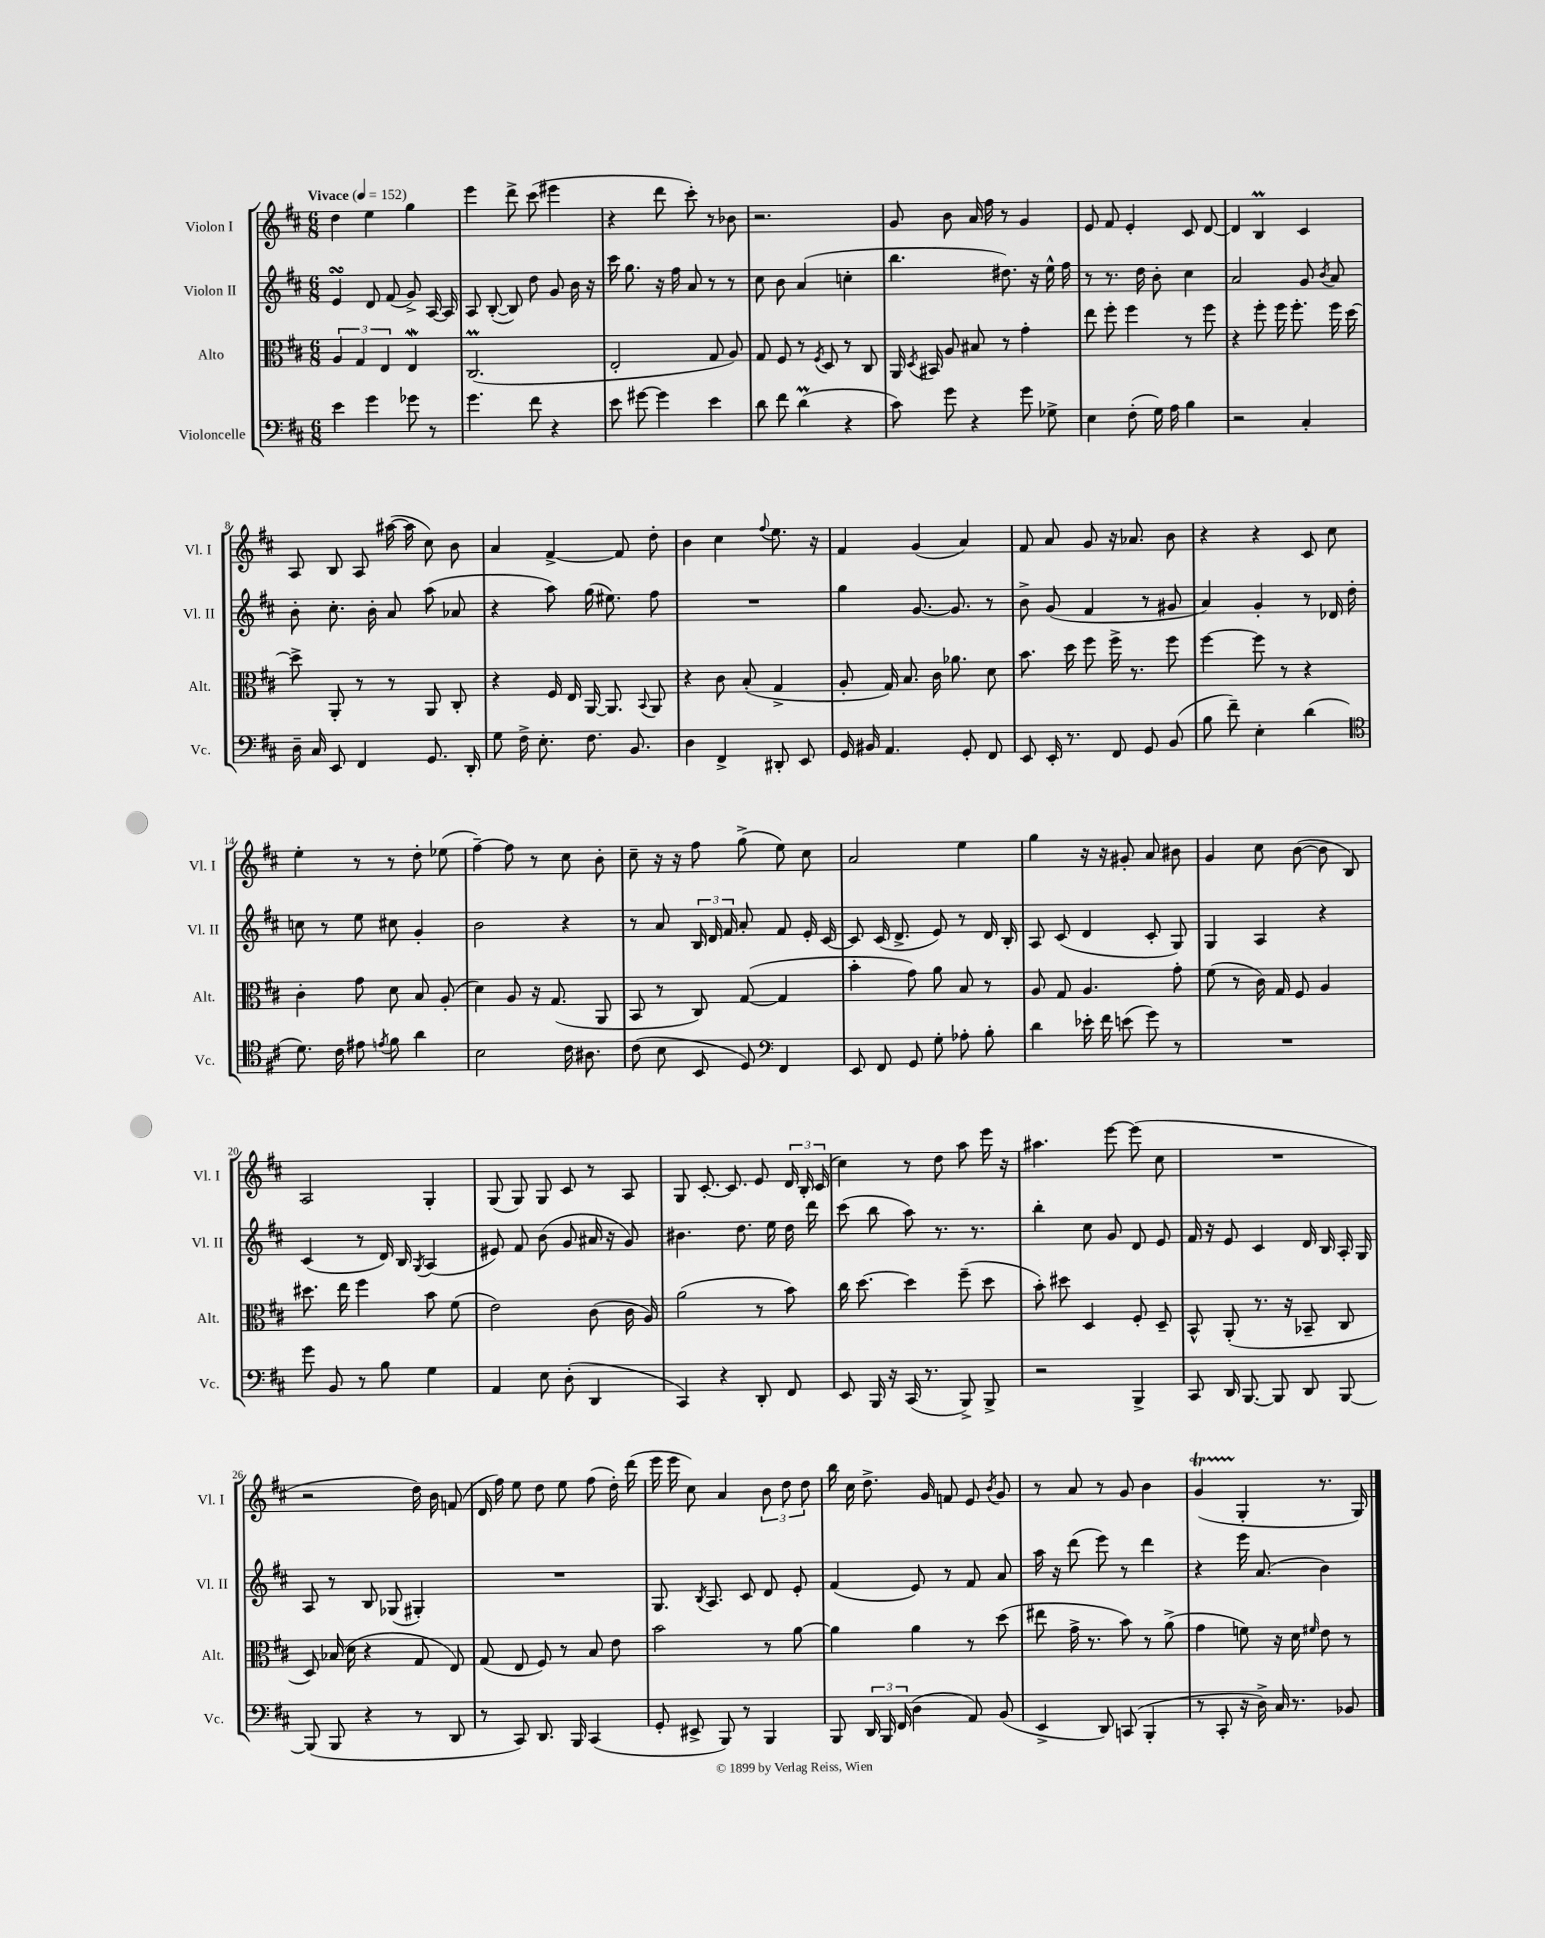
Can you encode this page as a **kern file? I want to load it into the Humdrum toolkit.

**kern	**kern	**kern	**kern
*staff4	*staff3	*staff2	*staff1
*clefF4	*clefC3	*clefG2	*clefG2
*k[f#c#]	*k[f#c#]	*k[f#c#]	*k[f#c#]
*M6/8	*M6/8	*M6/8	*M6/8
*MM152	*MM152	*MM152	*MM152
4e	6A	4e	4dd
.	6G	.	.
4g	.	8d	4ee
.	6E	.	.
.	.	(8f#	.
8g-	4E	8g^)	4gg
8r	.	[16A	.
.	.	16A]	.
=	=	=	=
4.g	(2.C#	8A	4eee
.	.	([8B'	.
.	.	8B])	8ddd^
8f#	.	8dd	(8ccc#
4r	.	8g	4eee#
.	.	16b	.
.	.	16r	.
=	=	=	=
8e	2E'	16ccc#	4r
.	.	8.gg	.
[8g#	.	.	.
4g#]	.	16r	8ddd
.	.	16ff#	.
.	.	8a	8ccc#')
4e	8G	8r	8r
.	8A)	8r	8b-
=	=	=	=
8d	8G	8cc#	2.r
8f#	8F#	8b	.
(4d	8r	(4a	.
.	8qF#	.	.
.	8D	.	.
4r	8r	4cc'	.
.	8C#	.	.
=	=	=	=
8c#)	16AA	4.bb	8g
.	8qD	.	.
.	16BB#	.	.
8g	8A	.	8b
4r	8B#	.	16a
.	.	.	16ff#
.	8r	8.dd#)	8r
8g	4g'	.	4g
.	.	16r	.
8G-^	.	16ee^^	.
.	.	16ff#	.
=	=	=	=
4E	8ee	8r	8e
.	8ff#'	8.r	8f#
(8F#'	4ff#	.	4e'
.	.	16dd	.
16G)	.	8b'	.
16A	.	.	.
4B	8r	4cc#	8c#
.	8ff#	.	[8d
=	=	=	=
2r	4r	2a	4d]
.	8ff#'	.	4B
.	16ff#	.	.
.	8.ff#'	.	.
4C#'	.	8g	4c#
.	.	8qb	.
.	16ff#	8a	.
.	[16dd	.	.
=	=	=	=
16D~	8dd^]	8b'	8A
16C#	.	.	.
8EE	8AA'	8.cc#'	8B
4FF#	8r	.	8A
.	.	16b'	.
.	8r	8a	([16aa#
.	.	.	16aa#]
8.GG	8AA	(8aa	8cc#)
.	8C#'	8a-	8b
16DD'	.	.	.
=	=	=	=
8G	4r	4r	4a
16F#^	.	.	.
8.E'	.	.	.
.	16F#	8aa)	[4f#^
.	16E	.	.
8.F#	[16AA	(16gg	.
.	8.AA]	8.ee#)	.
.	.	.	8f#]
8.BB	.	.	.
.	8qqBB	.	.
.	8AA	8ff#	8dd'
=	=	=	=
4D	4r	2.r	4b
4FF#^	8c#	.	4cc#
.	(8B'	.	.
.	.	.	8qqff#
8DD#'	4G^	.	8.ee
8EE	.	.	.
.	.	.	16r
=	=	=	=
16GG	8A'	4gg	4f#
16BB#	.	.	.
4.AA	16G)	.	.
.	8.B	.	.
.	.	[8.g	(4g
.	16c#	.	.
.	8.a-	8.g]	.
8GG'	.	.	4a)
8FF#	8d	8r	.
=	=	=	=
8EE	8.b	8b^	8f#
16EE'	.	(8g	8a
8.r	16dd	.	.
.	8ff#	4f#	8g
8FF#	16ff#^	.	16r
.	8.r	.	8.a-
8GG	.	8r	.
(8BB	8ff#	8g#	8b
=	=	=	=
8B	[4ff#	4a)	4r
8f#~)	.	.	.
4E'	8ff#]	4g'	4r
.	8r	.	.
(4d	4r	8r	8c#
.	.	16d-	8cc#
.	.	16dd'	.
=	=	=	=
*clefC4	*	*	*
8.d)	4c#'	8cc	4ee'
.	.	8r	.
16c#	.	.	.
8e#	8g	8ee	8r
8qe	.	.	.
8f#	8d	8cc#	8r
4a	8B	4g'	8dd'
.	(8A'	.	(8ee-
=	=	=	=
2B	4d)	2b	[4ff#~)
.	8A	.	8ff#]
.	16r	.	8r
.	(8.G	.	.
16c#	.	4r	8cc#
8.A#	.	.	.
.	8AA	.	8b'
=	=	=	=
(8c#	8BB	8r	8cc#~
8B	8r	8a	16r
.	.	.	16r
8BB	8C#)	24B	8ff#
.	.	24d	.
.	.	24f#	.
8D)	([8G	8a'	(8gg^
*clefF4	*	*	*
4FF#	4G]	8f#	8ee)
.	.	16e'	8cc#
.	.	[16c#	.
=	=	=	=
8EE	4b'	8c#]	2a
8FF#	.	(16c#	.
.	.	8.d^	.
8GG	8g)	.	.
8G'	8a	8e)	.
8A-'	8B	8r	4ee
8B'	8r	16d	.
.	.	16B'	.
=	=	=	=
4d	8A	8A	4gg
.	8G	(8c#	.
16e-'	4.A	4d	16r
16f#	.	.	16r
(8e	.	.	8g#'
8g)	.	8c#'	8a
8r	8g'	8G)	8b#
=	=	=	=
2.r	(8f#	4G	4g
.	8r	.	.
.	16c#)	4A	8cc#
.	16G	.	.
.	8F#	.	([8b
.	4A	4r	8b]
.	.	.	8B)
=	=	=	=
8g	8.dd#	(4c#	2A
8BB	.	.	.
.	16ee	.	.
8r	4ff#	8r	.
8B	.	16d)	.
.	.	16B	.
.	.	8qG	.
4G	8b	(4A	4G'
.	(8f#	.	.
=	=	=	=
4AA	2e)	8e#)	(8G
.	.	8f#	8G)
8E	.	(8b	8G
(8D'	.	8g	8c#
4DD	(8c#	16a#	8r
.	.	16r	.
.	16c#	8g)	8A
.	16A)	.	.
=	=	=	=
4CC#)	(2a	4.b#	8G
.	.	.	[8.c#'
4r	.	.	.
.	.	.	8.c#]
.	.	8.dd	.
8DD'	8r	.	8e
.	.	16ee	.
8FF#	8b)	16dd	24d
.	.	.	24B'
.	.	16ddd	.
.	.	.	(24c#
=	=	=	=
8EE	16cc#	(8ccc#	4cc#)
.	[8.dd	.	.
16BBB	.	8bb	.
16r	.	.	.
(16CC#	4dd]	8aa)	8r
8.r	.	.	.
.	.	8.r	8dd
8BBB^)	(8ff#~	.	8aa
.	.	8.r	.
8BBB^	8dd	.	16eee
.	.	.	16r
=	=	=	=
2r	8b')	4bb'	4.aa#
.	8dd#	.	.
.	4D	8cc#	.
.	.	8g	[8eee
4BBB^	8F#'	8d	(8eee]
.	8D~	8e	8cc#
=	=	=	=
8CC#	8BB^^	16f#	2.r
.	.	16r	.
16DD	(8AA'	8e	.
[8.BBB	.	.	.
.	8.r	4c#	.
8BBB]	.	.	.
.	16r	.	.
8DD	8BB-~	16d	.
.	.	16B	.
[8BBB	8C#	16A'	.
.	.	16G	.
=	=	=	=
(8BBB]	8D)	8A	2r
8BBB	(16B-	8r	.
.	16d	.	.
4r	4r	8B	.
.	.	(8G-	.
8r	8G	4G#')	16dd)
.	.	.	16b
8DD	8E)	.	(8f
=	=	=	=
8r	(8G	2.r	16d
.	.	.	16ff#)
8CC#)	8E	.	8ee
8.DD	8F#)	.	8dd
.	8r	.	8ee
16BBB	.	.	.
(4CC#	8B	.	(8ff#
.	8e	.	16dd')
.	.	.	(16ddd
=	=	=	=
8GG'	2b	8.G	16eee
.	.	.	16eee
8EE#^	.	.	8cc#)
.	.	8qB	.
.	.	8.A	.
8BBB)	.	.	4a
8r	.	8c#	.
4BBB	8r	8d	12b
.	.	.	12dd
.	[8a	8e'	.
.	.	.	12dd
=	=	=	=
8BBB	4a]	(4f#	16bb
.	.	.	16cc#
24DD	.	.	8.dd^
24BBB	.	.	.
(24FF#	.	.	.
4D	4a	8e)	.
.	.	.	16g
.	.	8r	8f
8AA)	8r	8f#	8e
.	.	.	8qb
(8BB	(8dd	8a	8g
=	=	=	=
4EE^	8ee#	16aa	8r
.	.	16r	.
.	16g^	(8ddd	8a
.	8.r	.	.
8DD)	.	8eee)	8r
(8CC	8b)	8r	8g
4BBB'	8r	4ddd	4b
.	(8a^	.	.
=	=	=	=
8r	4g	4r	(4g
8CC#'	.	.	.
16r	8f)	16eee	4G'
16D^)	.	(8.a	.
16C#	16r	.	.
8.r	16d	.	.
.	16qqf#	.	.
.	8e	4b)	8.r
8BB-	8r	.	.
.	.	.	16G)
==	==	==	==
*-	*-	*-	*-
